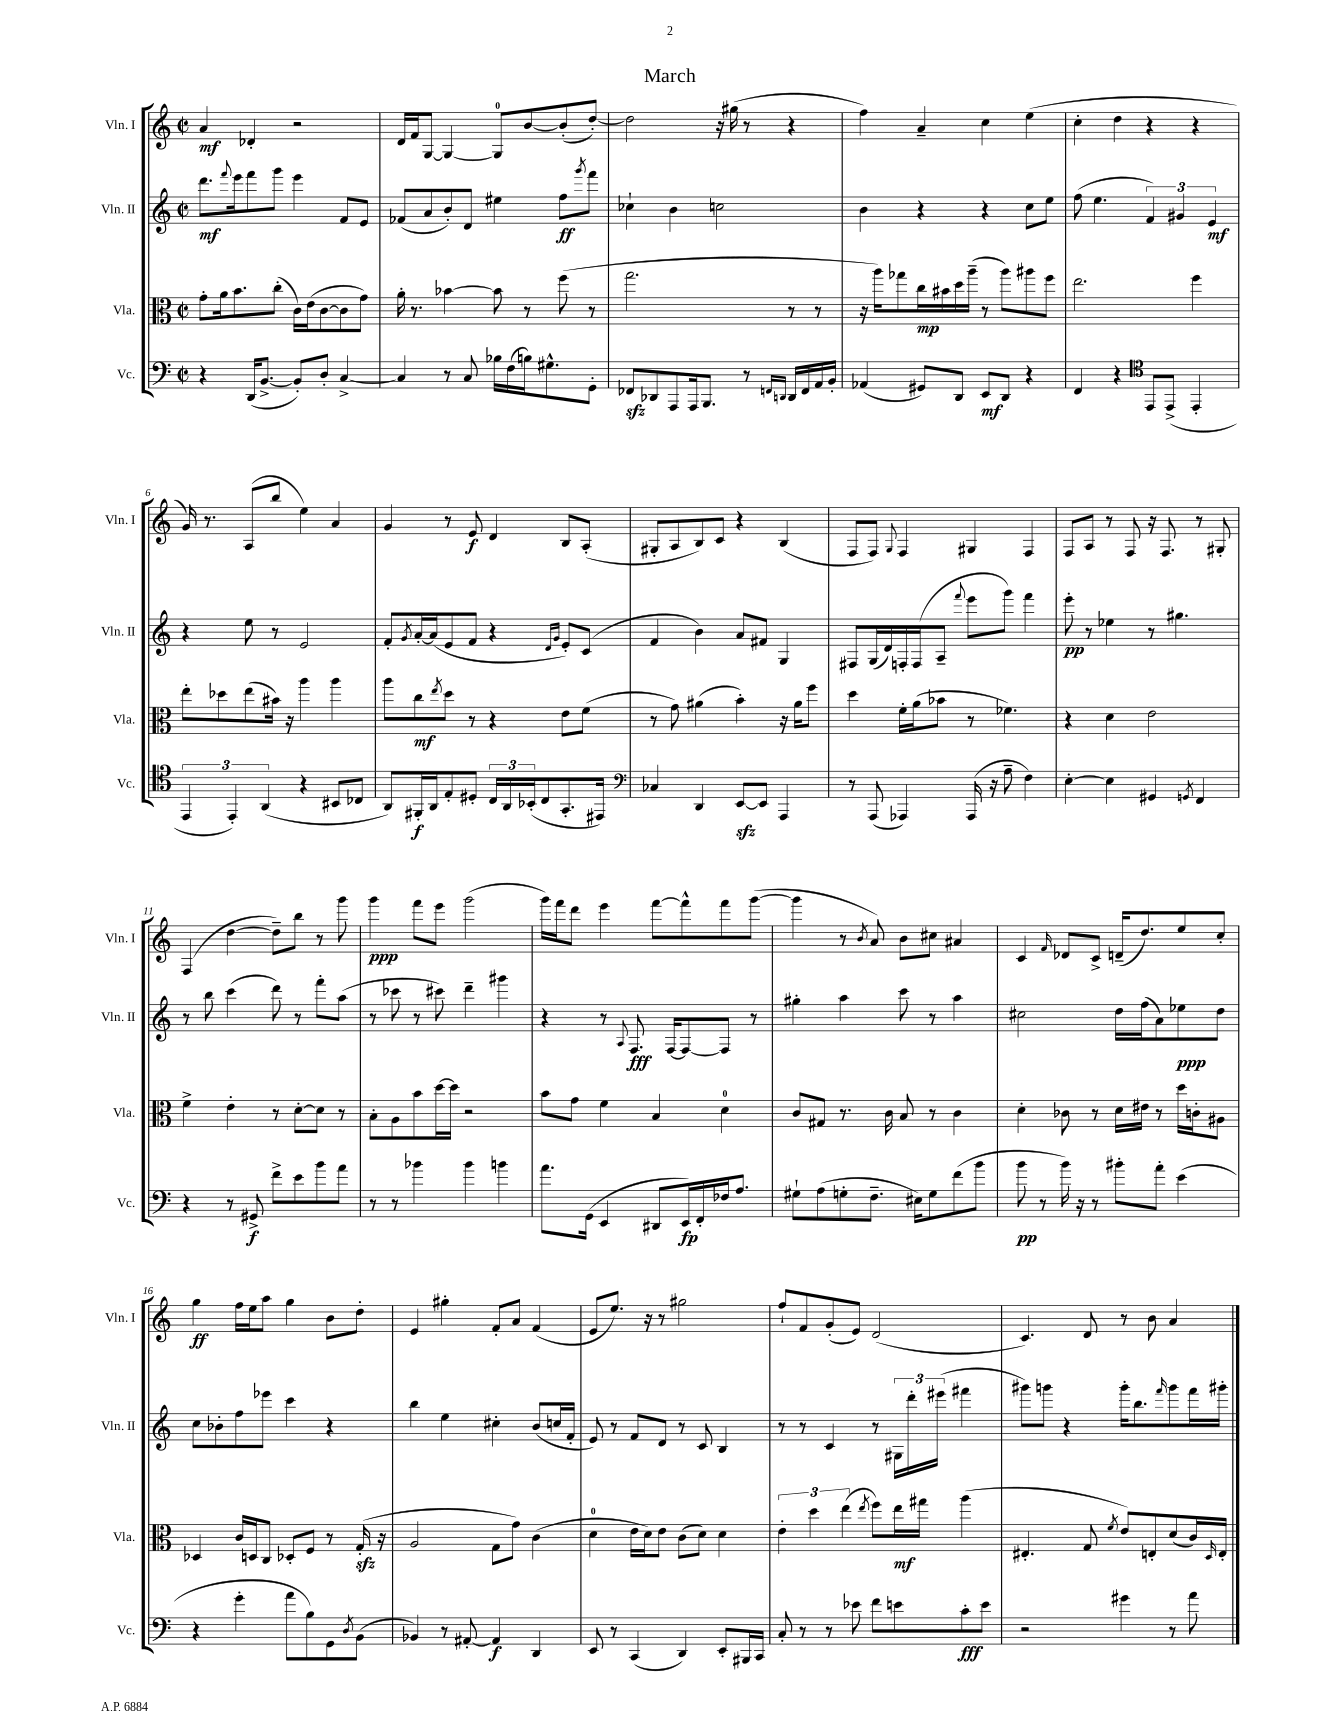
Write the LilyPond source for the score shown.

\header { title = "March" }
<<
\new StaffGroup <<
\new Staff = "s0" \with { instrumentName = "Vln. I" shortInstrumentName = "Vln. I" } {
    \clef treble \key c \major \defaultTimeSignature \time 2/2
    a'4\mf des'4-. r2 |
    d'16 f'16 g8~ g4~ g8-0 b'8~ b'8-.( d''8~-.) |
    d''2 r16 gis''16( r8 r4 |
    f''4) a'4-- c''4 e''4( |
    c''4-. d''4 r4 r4 |
    g'16) r8. a8( b''8 e''4) a'4 |
    g'4 r8 e'8\f d'4 b8 a8-.( |
    gis8-. a8 b8) c'8 r4 b4( |
    f8 f8) \appoggiatura { g8 } f4 gis4 f4 |
    f8 a8 r8 f8 r16 f8. r8 gis8-. |
    f4( d''4~ d''8--) b''8 r8 g'''8 |
    g'''4\ppp f'''8 e'''8 g'''2( |
    g'''16) f'''16 d'''8 e'''4 f'''8~ f'''8-^ f'''8 g'''8~( |
    g'''4 r8 \acciaccatura { b'8 } a'8) b'8 cis''8 ais'4 |
    c'4 \grace { f'16 } des'8 c'8-> d'16--( d''8.) e''8 c''8-. |
    g''4\ff f''16 e''16 a''8 g''4 b'8 d''8-. |
    e'4 gis''4-. f'8-. a'8 f'4( |
    e'8 e''8.) r16 r8 gis''2 |
    f''8-! f'8 g'8-.( e'8) d'2( |
    c'4.) d'8 r8 b'8 a'4 \bar "|." |
}
\new Staff = "s1" \with { instrumentName = "Vln. II" shortInstrumentName = "Vln. II" } {
    \clef treble \key c \major \defaultTimeSignature \time 2/2
    d'''8.\mf \appoggiatura { f'''8 } e'''16 f'''8 g'''8 e'''4 f'8 e'8 |
    fes'8( a'8 b'8-.) d'8 eis''4 f''8\ff \acciaccatura { g'''8 } f'''8 |
    ces''4-! b'4 c''2 |
    b'4 r4 r4 c''8 e''8 |
    f''8( e''4. \tuplet 3/2 { f'4) gis'4 e'4\mf } |
    r4 e''8 r8 e'2 |
    f'8-. \acciaccatura { g'8 } a'16~-. a'16( e'8 f'8 r4 \grace { d'16 g'16 } e'8-.) c'8( |
    f'4 b'4) a'8 fis'8 g4 |
    fis8 g16( d'16) f16-. f16( a8-- \appoggiatura { f'''8 } e'''8 g'''8) f'''4 |
    e'''8-.\pp r8 ees''4 r8 gis''4. |
    r8 b''8 c'''4( d'''8) r8 f'''8-. a''8( |
    r8 ces'''8 r8 cis'''8) d'''4-- gis'''4 |
    r4 r8 \appoggiatura { a8 } f8.\fff f16~ f8~ f8 r8 |
    gis''4-. a''4 c'''8 r8 a''4 |
    cis''2 d''16 f''16( a'8) ees''8\ppp d''8 |
    c''8 bes'8-. f''8 ees'''8 c'''4 r4 |
    b''4 e''4 cis''4-. b'8( c''16 f'16-. |
    e'8) r8 f'8 d'8 r8 c'8 b4 |
    r8 r8 c'4 r8 \tuplet 3/2 { gis16 d'''16-. eis'''16( } fis'''4 |
    gis'''8) g'''8 r4 g'''16-. b''8. \grace { f'''16 } g'''8 f'''16 gis'''16-. \bar "|." |
}
\new Staff = "s2" \with { instrumentName = "Vla." shortInstrumentName = "Vla." } {
    \clef alto \key c \major \defaultTimeSignature \time 2/2
    g'8-. a'16 b'8. c''8-.( c'16) e'16( c'8~ c'8 g'8) |
    a'16-. r8. bes'4~ bes'8 r8 f''8( r8 |
    g''2. r8 r8 |
    r16 a''16) ges''8 c''16\mp bis'16 d''16 a''16--( r8 a''8) ais''8 f''8 |
    e''2. f''4 |
    e''8-. des''8 e''8( bis'16) r16 a''4 a''4 |
    a''8 c''8\mf \acciaccatura { e''8 } d''8 r8 r4 e'8 f'8( |
    r8 g'8) ais'4( b'4-.) r16 ais'16 f''8 |
    d''4 f'16-. a'16( bes'8 r8 fes'4.) |
    r4 d'4 e'2 |
    f'4-> e'4-. r8 d'8~-. d'8 r8 |
    b8-. a8 b'8 d''16~ d''16 r2 |
    b'8 g'8 f'4 b4 d'4-0 |
    c'8 gis8 r8. c'16 b8 r8 c'4 |
    d'4-. ces'8 r8 d'16 eis'16 r8 d''16 c'16-. ais8 |
    des4 c'16 d16 c8 des8-. f8 r8 g16-.\sfz( r16 |
    a2 g8 g'8) c'4( |
    d'4-0 e'16 d'16) e'8 c'8( d'8) d'4 |
    \tuplet 3/2 { e'4-. d''4 e''4( } \acciaccatura { e''8 } f''8) e''16\mf gis''16 a''4( |
    eis4.-. g8 \acciaccatura { f'8 } e'8) e8-. d'8( c'16) \grace { d16 } e16-. \bar "|." |
}
\new Staff = "s3" \with { instrumentName = "Vc." shortInstrumentName = "Vc." } {
    \clef bass \key c \major \defaultTimeSignature \time 2/2
    r4 d,16( b,8.~-> b,8-.) d8-. c4~-> |
    c4 r8 c8 bes16 f16( b16) gis8.-^ g,8-. |
    fes,8\sfz des,8 a,,8 a,,16 b,,8. r8 \grace { f,16 d,16 } d,16 f,16 a,16 b,16-. |
    aes,4( gis,8) d,8 e,8\mf d,8 r4 |
    f,4 r4 \clef tenor e,8 e,8->( e,4-. |
    \tuplet 3/2 { e,4 e,4-.) a,4( } r4 bis,8 ces8 |
    a,8) fis,16-.\f a,16 e8-. dis8-. \tuplet 3/2 { c16 a,16 bes,16-.( } c8 g,8.-. eis,16) |
    \clef bass ces4 d,4 e,8~\sfz e,8 a,,4 |
    r8 a,,8( aes,,4) aes,,16( r16 a8-- f4) |
    e4~-. e4 gis,4 \acciaccatura { g,8 } f,4 |
    r4 r8 gis,8->\f f'8-> e'8 b'8 a'8 |
    r8 r8 bes'4 bes'4 b'4 |
    a'8. g,16( e,4 dis,8 e,16\fp) f,16-. fes16 a8. |
    gis8-! a8( g8-. f8.-- eis16) g8 f'8( b'8 |
    b'8\pp r8 b'16) r16 r8 bis'8-. a'8-. e'4( |
    r4 g'4-. a'8 b8) g,8 \acciaccatura { d8 } b,8( |
    bes,4) r8 ais,8~-. ais,4\f d,4 |
    e,8 r8 c,4( d,4) e,8-. bis,,16 c,16 |
    c8-. r8 r8 ees'8 f'8 e'8 c'8-.\fff e'8 |
    r2 gis'4 r8 a'8 \bar "|." |
}
>>
>>
